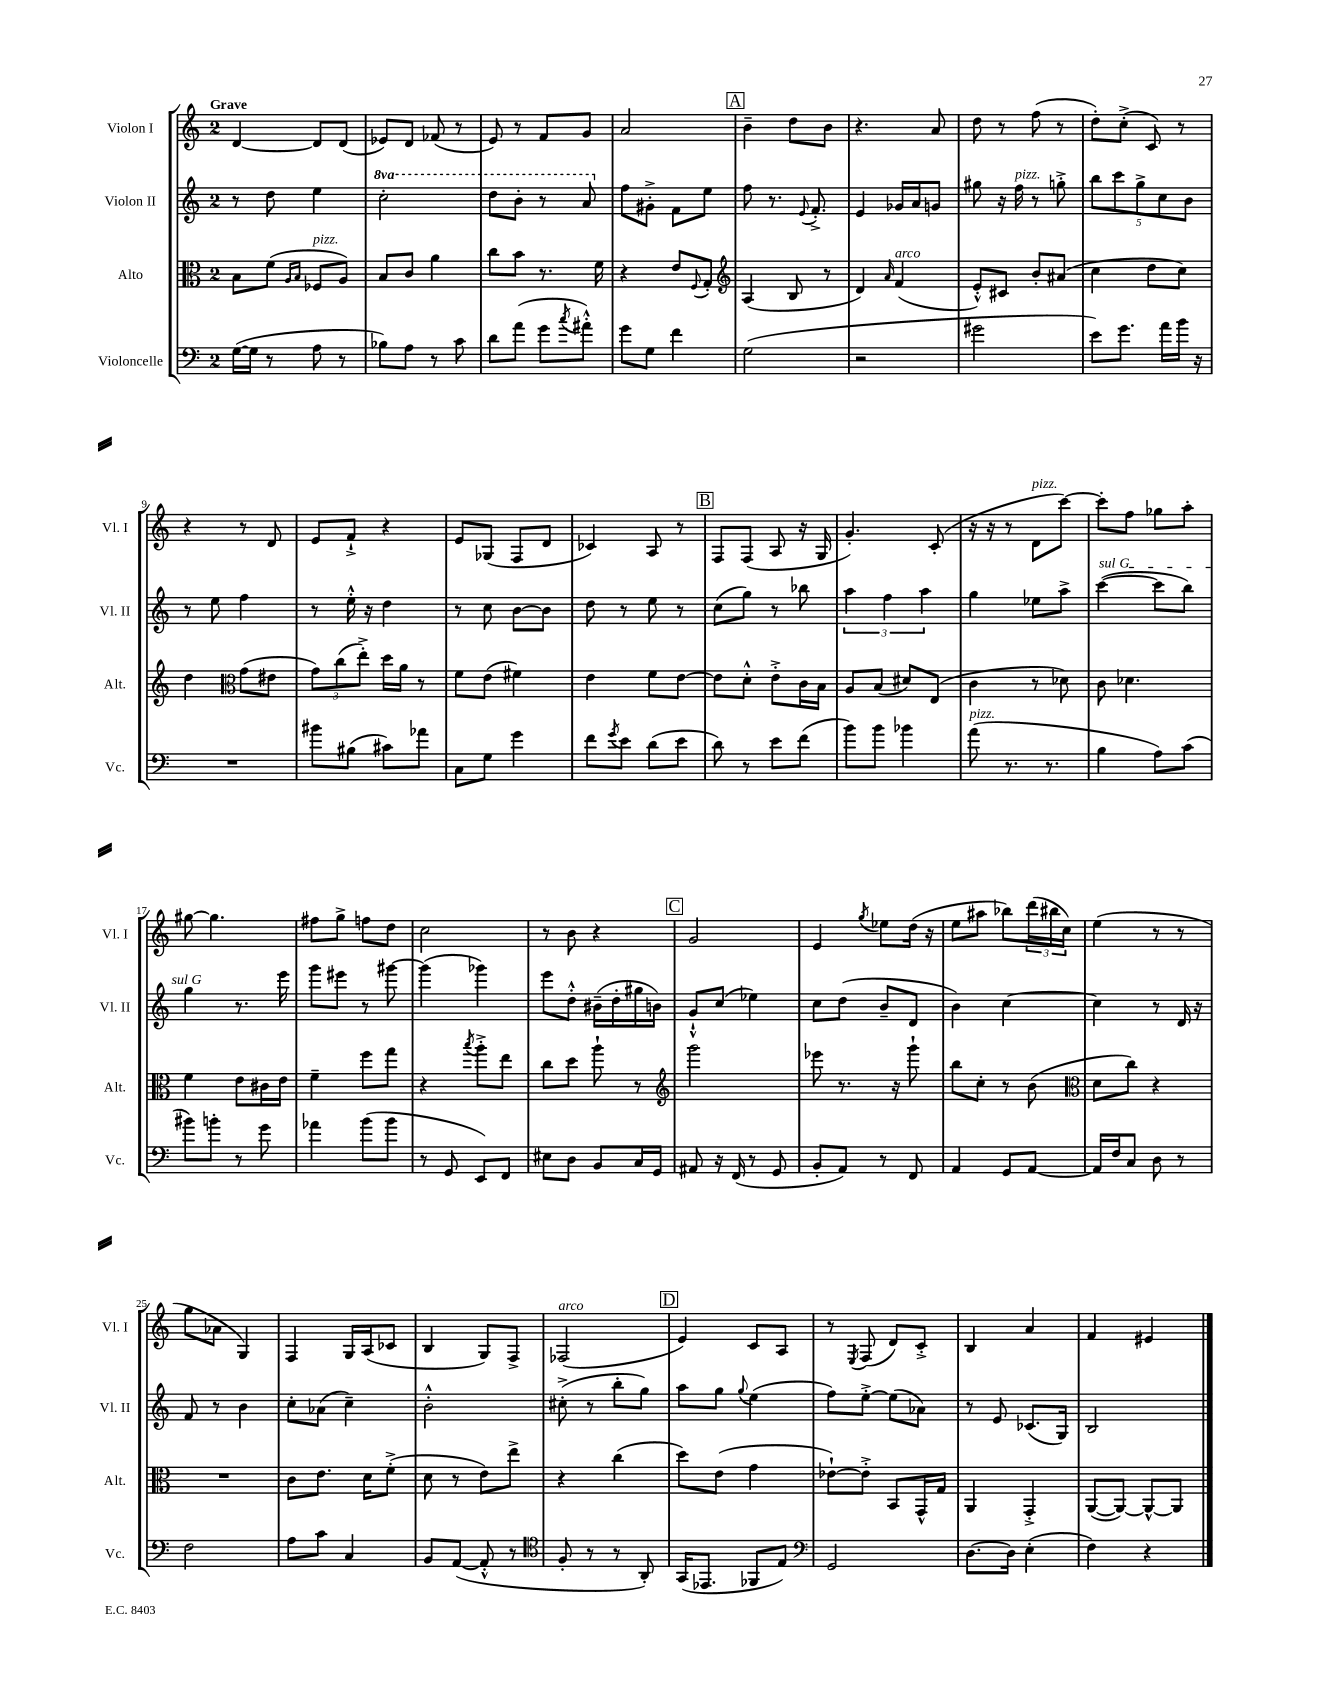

**kern	**kern	**kern	**kern
*part4	*part3	*part2	*part1
*staff4	*staff3	*staff2	*staff1
*I"Violoncelle	*I"Alto	*I"Violon II	*I"Violon I
*I'Vc.	*I'Alt.	*I'Vl. II	*I'Vl. I
*clefF4	*clefC3	*clefG2	*clefG2
*k[]	*k[]	*k[]	*k[]
*M2/4	*M2/4	*M2/4	*M2/4
=1	=1	=1	=1
!	!	!	!LO:TX:a:B:t=Grave
([16G\LL	8B\L	8r	[4d/
16G\JJ]	.	.	.
8r	(8f\J	8dd\	.
.	16qqA/LL	.	.
.	16qqB/JJ	.	.
!	!LO:TX:a:i:t=pizz.	!	!
8A\	8F-X/L	4ee\	8d/L]
8r	8A/J)	.	(8d/J
=2	=2	=2	=2
*	*	*8va	*
8B-X\L)	8B/L	2ccc'\	8e-X/L)
8A\J	8c/J	.	8d/J
8r	4a\	.	(8f-X/
8c\	.	.	8r
=3	=3	=3	=3
8d\L	8cc\L	8ddd\L	8e/)
(8a\J	8b\J	8bb'\J	8r
8g\L	8.r	8r	8f/L
8qcc/	.	.	.
8a#X'^^\J)	.	8aa/	8g/J
.	16f\	.	.
=4	=4	=4	=4
*	*	*X8va	*
8g\L	4r	8ff\L	2a/
8G\J	.	8g#X'^\J	.
4f\	8e/L	8f\L	.
.	8qqF/	.	.
.	8G'/J	8ee\J	.
!!LO:REH:place=s1:t=A
=5	=5	=5	=5
*	*clefG2	*	*
(2G\	(4A/	8ff\	4b~\
.	.	8.r	.
.	8B/	.	8dd\L
.	.	8qqe/	.
.	.	8.f'^/	.
.	8r	.	8b\J
=6	=6	=6	=6
2r	4d/)	4e/	4.r
.	16qqa/	.	.
!	!LO:TX:a:i:t=arco	!	!
.	(4f/	16g-X/LL	.
.	.	16a/J	.
.	.	8gn/J	8a/
=7	=7	=7	=7
2g#X\	8e'^^/L)	8gg#X\	8dd\
.	8c#X/J	16r	8r
!	!	!LO:TX:a:i:t=pizz.	!
.	.	16ff\	.
.	8b'/L	8r	(8ff\
.	(8a#X/J	8ggn'^\	8r
=8	=8	=8	=8
8e\L)	4cc\	10bb\L	8dd'\L)
.	.	10ccc\	.
8.g\J	.	.	(8cc'^\J
.	.	10gg^\	.
.	8dd\L	.	8c/)
.	.	10cc\	.
16a\LL	.	.	.
16b\JJ	8cc\J)	.	8r
.	.	10b\J	.
16r	.	.	.
!!LO:LB:g=z
=9	=9	=9	=9
2r	4dd\	8r	4r
.	.	8ee\	.
*	*clefC3	*	*
.	(8g\L	4ff\	8r
.	8e#X\J	.	8d/
=10	=10	=10	=10
8b#X\L	12g\L)	8r	8e/L
.	(12cc\	.	.
(8B#X\J	.	16ee'^^\	8f`^/J
.	12ee'^\J)	.	.
.	.	16r	.
8c#X\L)	16dd\LL	4dd\	4r
.	16a\JJ	.	.
8a-X\J	8r	.	.
=11	=11	=11	=11
8C\L	8f\L	8r	8e/L
8G\J	(8e\J	8cc\	(8G-X/J
4g\	4f#X\)	[8b\L	8F/L
.	.	8b\J]	8d/J
=12	=12	=12	=12
8f\L	4e\	8dd\	4c-X/)
8qg/	.	.	.
8e\J	.	8r	.
(8d\L	8f\L	8ee\	8A/
8e\J	[8e\J	8r	8r
!!LO:REH:place=s1:t=B
=13	=13	=13	=13
8d\)	8e\L]	(8cc\L	8F/L
8r	8d'^^\J	8gg\J)	(8F/J
8e\L	8e'^\L	8r	8A/
(8f\J	16c\L	8bb-X\	16r
.	16B\JJ	.	16G/
=14	=14	=14	=14
8b\L)	8A/L	6aa\	4.g'/)
8b\J	(8B/J	.	.
.	.	6ff\	.
4b-X\	8d#X/L)	.	.
.	.	6aa\	.
.	(8E/J	.	(8c'/
=15	=15	=15	=15
!LO:TX:a:i:t=pizz.	!	!	!
(8a\	4c\	4gg\	16r
.	.	.	16r
8.r	.	.	8r
!	!	!	!LO:TX:a:i:t=pizz.
.	8r	8ee-X\L	8d\L
8.r	.	.	.
.	8d-X\)	8aa^\J	[8ccc\J)
=16	=16	=16	=16
!	!	!LO:TX:a:i:t=sul G	!
4B\	8c\	([4ccc\	8ccc'\L]
.	4.d-X\	.	8ff\J
8A\L)	.	8ccc\L]	8gg-X\L
(8c\J	.	8bb\J)	8aa'\J
!!LO:LB:g=z
=17	=17	=17	=17
8b#X\L)	4f\	4gg\	[8gg#X\
8bn'\J	.	.	4.gg#\]
8r	8e\L	8.r	.
8g\	16c#X\L	.	.
.	16e\JJ	16eee\	.
=18	=18	=18	=18
4a-X\	4f~\	8ggg\L	8ff#X\L
.	.	8eee#X\J	8gg^\J
(8b\L	8ff\L	8r	8ffn\L
8b\J	8gg\J	[8ggg#X\	8dd\J
=19	=19	=19	=19
8r	4r	(4ggg#\]	2cc\
8GG/	.	.	.
.	8qbb/	.	.
8EE/L)	8aa'^\L	4ggg-X\)	.
8FF/J	8ee\J	.	.
=20	=20	=20	=20
8E#X\L	8cc\L	8eee\L	8r
8D\J	8dd\J	8dd'^^\J	8b\
8BB/L	8aa`\	(16b#X~\LL	4r
.	.	16dd'\	.
16C/L	8r	16gg#X\	.
16GG/JJ	.	16bn\JJ)	.
!!LO:REH:place=s1:t=C
=21	=21	=21	=21
*	*clefG2	*	*
8AA#X/	2ggg\	8g`^^/L	2g/
16r	.	(8cc/J	.
(16FF/	.	.	.
8r	.	4ee-X\)	.
8GG/	.	.	.
=22	=22	=22	=22
8BB'/L	8eee-X\	8cc\L	4e/
8AA/J)	8.r	(8dd\J	.
.	.	.	8qgg/
8r	.	8b~/L	8ee-X\L
.	16r	.	.
8FF/	8ggg`\	8d/J	(16dd\Jk
.	.	.	16r
=23	=23	=23	=23
4AA/	8bb\L	4b\)	8ee\L
.	8cc'\J	.	8aa#X\J
8GG/L	8r	[4cc\	8bb-X\L)
[8AA/J	(8b\	.	(24ddd\L
.	.	.	24bb#X\
.	.	.	24cc\JJ)
=24	=24	=24	=24
*	*clefC3	*	*
16AA/LL]	8d\L	4cc\]	(4ee\
16F/J	.	.	.
8C/J	8cc\J)	.	.
8D\	4r	8r	8r
8r	.	16d/	8r
.	.	16r	.
!!LO:LB:g=z
=25	=25	=25	=25
2F\	2r	8f/	8gg\L
.	.	8r	8a-X\J
.	.	4b\	4G/)
=26	=26	=26	=26
8A\L	8c\L	8cc'\L	4F/
8c\J	8.e\J	(8a-X\J	.
4C/	.	4cc~\)	16G/LL
.	16d\KL	.	(16A/J
.	(8f'^\J	.	8c-X/J
=27	=27	=27	=27
8BB/L	8d\	2b'^^\	4B/
([8AA/J	8r	.	.
8AA'^^/]	8e\L)	.	8G/L)
8r	8ee^\J	.	8F^/J
=28	=28	=28	=28
*clefC4	*	*	*
!	!	!	!LO:TX:a:i:t=arco
8F'/	4r	(8cc#X'^\	(2F-X/
8r	.	8r	.
8r	(4cc\	8bb'\L	.
8AA'/)	.	8gg\J)	.
!!LO:REH:place=s1:t=D
=29	=29	=29	=29
(16GG/KL	8dd\L)	8aa\L	4e/)
8.EE-X/J	.	.	.
.	(8e\J	8gg\J	.
.	.	8qqgg/	.
8FF-X/L	4g\	(4ee\	8c/L
8E/J)	.	.	8A/J
=30	=30	=30	=30
*clefF4	*	*	*
2GG/	[8e-X`\L)	8ff\L)	8r
.	.	.	8qE/
.	8e-'^\J]	[8ee'^\J	(8F/
.	8BB/L	(8ee\L]	8d/L)
.	16GG^^/L	8a-X\J)	8c'^/J
.	16G/JJ	.	.
=31	=31	=31	=31
[8.D\L	4AA/	8r	4B/
.	.	8e/	.
16D\Jk]	.	.	.
(4E'\	4GG'^/	(8.c-X/L	4a/
.	.	16G/Jk)	.
=32	=32	=32	=32
4F\)	([8AA/L	2B/	4f/
.	8AA/J_)	.	.
4r	8AA^^/L_	.	4e#X/
.	8AA/J]	.	.
==	==	==	==
*-	*-	*-	*-
